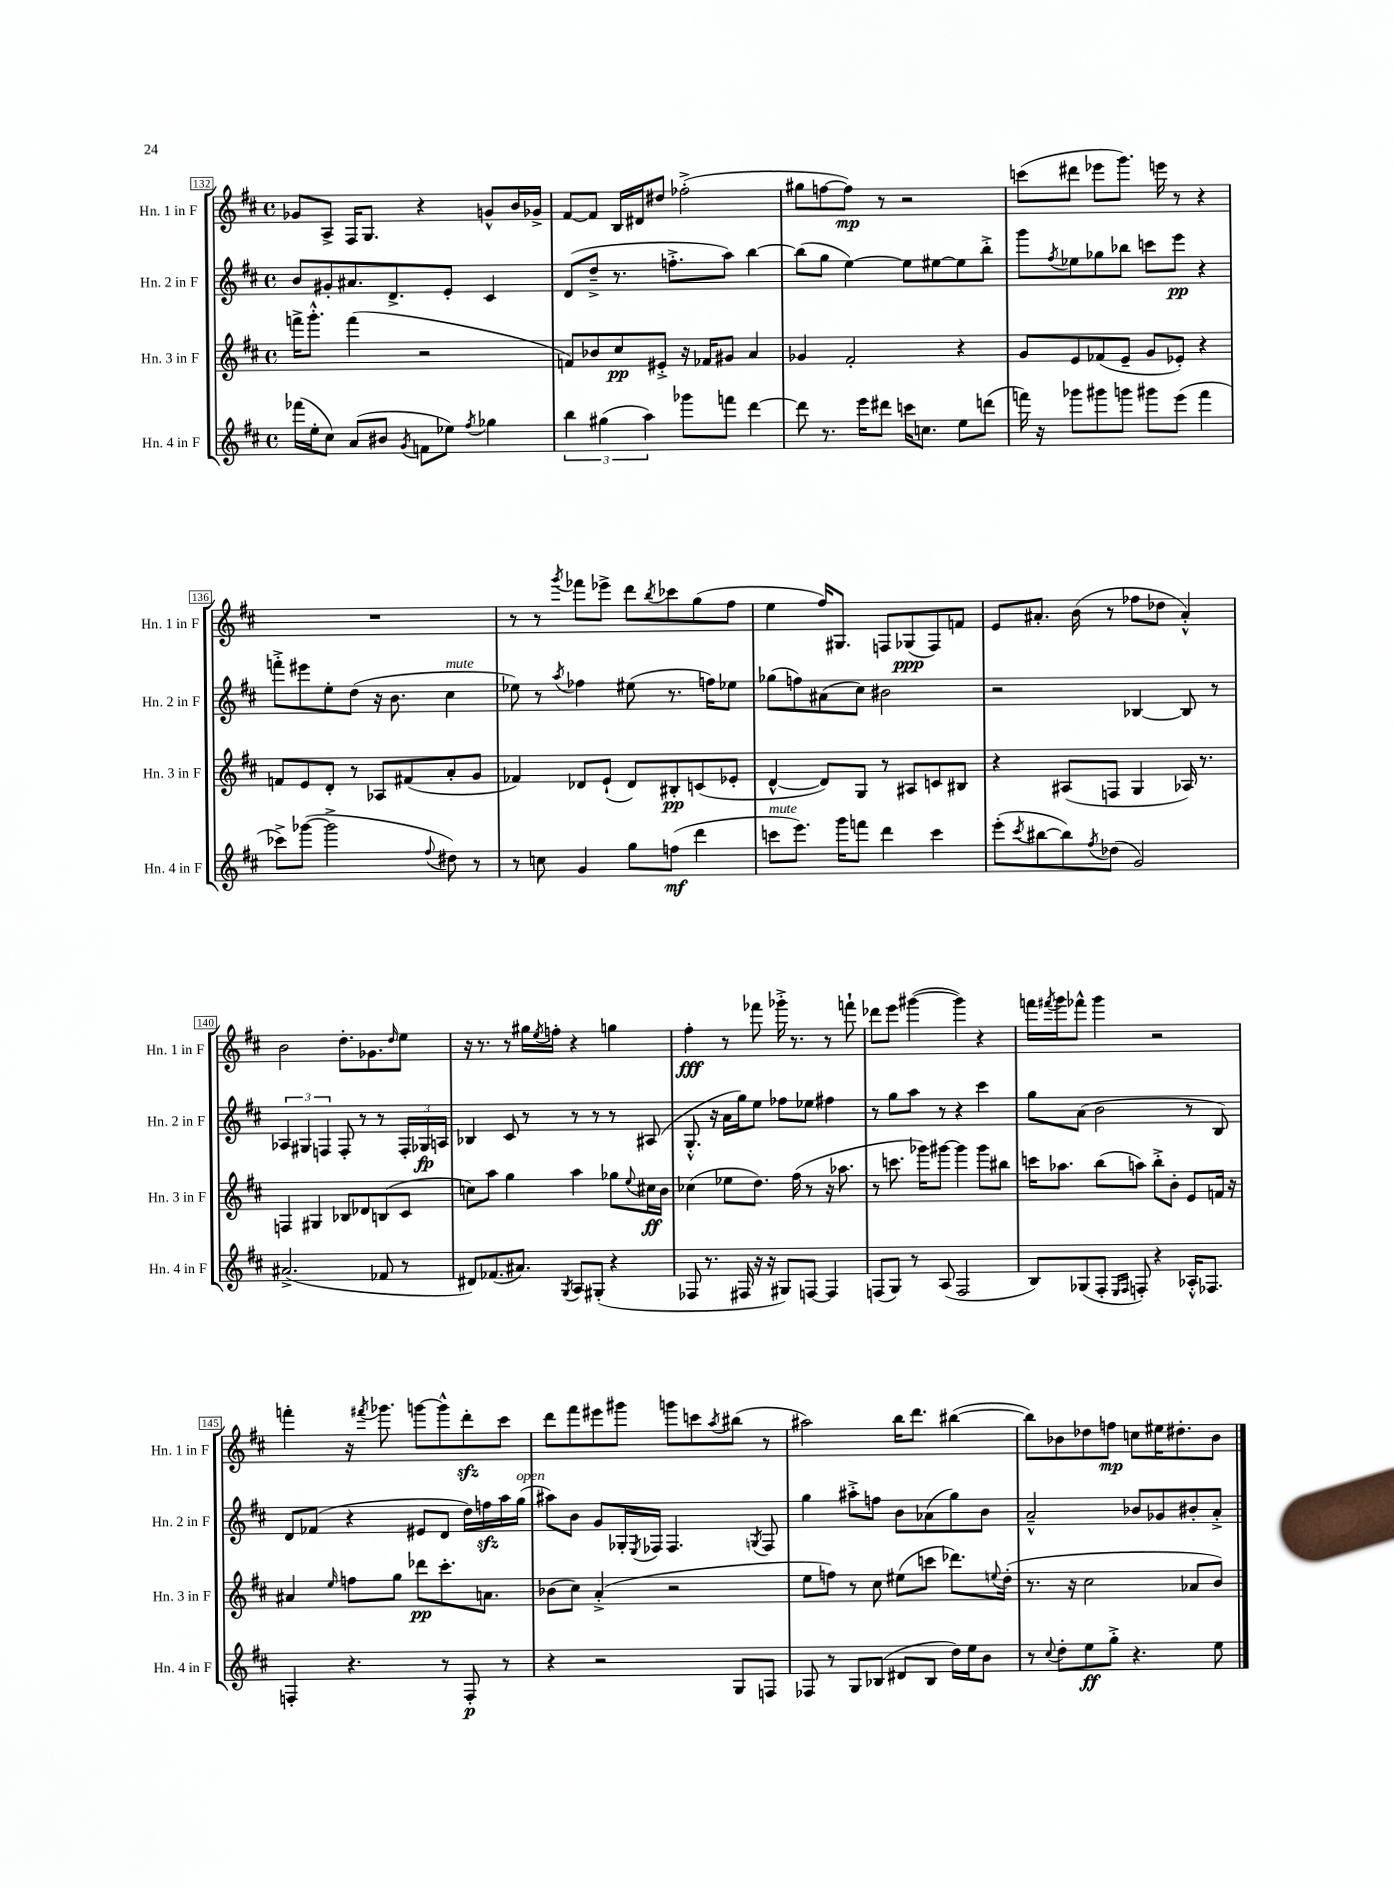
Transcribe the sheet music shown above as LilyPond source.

<<
\new StaffGroup <<
\new Staff = "s0" \with { instrumentName = "Hn. 1 in F" shortInstrumentName = "Hn. 1 in F" } {
    \clef treble \key d \major \defaultTimeSignature \time 4/4
    ges'8 a8-> fis16 g8. r4 g'8-^ b'16 ges'16-> |
    fis'8~ fis'8 b16 dis'16 dis''8 fes''2-.->( |
    gis''8 f''8~ f''8\mp) r8 r2 |
    c'''8( dis'''8 ees'''8 g'''8.) e'''16 r8 r4 |
    R1 |
    r8 r8 \acciaccatura { g'''8 } fes'''8 ees'''8-> d'''8 \acciaccatura { b''8 } ces'''8 g''8( fis''8 |
    e''4 fis''16) gis8. f8 ges8\ppp( f8) f'8 |
    e'8 ais'8.-. b'16( r8 fes''8 des''8 ais'4-.-^) |
    b'2 d''8.-. ges'8. \grace { d''16 } e''8 |
    r16 r8. r8 gis''16 \acciaccatura { e''8 } f''16-. r4 g''4 |
    fis''4-.\fff r8 fes'''8 ges'''16-.-> r8. r8 f'''8-! |
    des'''8 e'''8 gis'''4~( gis'''4) r4 |
    f'''16 \acciaccatura { fis'''8 } g'''16 fes'''8-^ g'''4 r2 |
    f'''4-. r16 \acciaccatura { fis'''8 } ges'''8. g'''8~ g'''8-^ d'''8-.\sfz cis'''8 |
    d'''8 fis'''8 eis'''8 gis'''8 g'''8 c'''8 \acciaccatura { a''8 } bis''8( r8 |
    ais''2) b''16 d'''8. bis''4~( |
    bis''8) bes'8 des''8 f''8\mp c''8 eis''16 dis''8.-. bes'8 \bar "|." |
}
\new Staff = "s1" \with { instrumentName = "Hn. 2 in F" shortInstrumentName = "Hn. 2 in F" } {
    \clef treble \key d \major \defaultTimeSignature \time 4/4
    b'8 gis'8-. ais'8. d'8.-> e'8-. cis'4 |
    d'8( d''8---> r8. f''8.-.-> a''8) b''4~ |
    b''8( g''8 e''4~) e''8 eis''8~ eis''8 b''8-.-> |
    g'''8 \acciaccatura { fis''8 } ees''8 ges''8 bes''8 c'''8 e'''8\pp r4 |
    f'''8-.-> eis'''8 e''8-. d''8( r16 b'8. cis''4^\markup { \italic "mute" } |
    ees''8) r8 \acciaccatura { a''8 } fes''4 eis''8( r8. f''16) ees''8 |
    ges''8( f''8) ais'8( cis''8) bis'2 |
    r2 bes4~ bes8 r8 |
    \tuplet 3/2 { aes4 gis4 f4 } f8-. r8 r8 \tuplet 3/2 { f16-. ges16\fp a16 } |
    bes4 cis'8 r8 r8 r8 r8 ais8( |
    g8.-.-^ r16 a'16 g''16) e''8 fes''8 ees''8 fis''4 |
    r8 g''8 a''8 r8 r4 cis'''4 |
    g''8 a'8( b'2 r8 b8) |
    d'8 fes'8( r4 eis'8 d'8 d''16) f''16\sfz a''16 g''16^\markup { \italic "open" }( |
    ais''8) b'8 g'8 ges16-. \acciaccatura { e8 } fes16 fes4. \acciaccatura { g8 } fes8 |
    g''4 ais''8-.-> f''8 b'8 aes'8( g''8) b'8 |
    a'2---^ bes'8 ges'8 bis'8-. a'8-.-> \bar "|." |
}
\new Staff = "s2" \with { instrumentName = "Hn. 3 in F" shortInstrumentName = "Hn. 3 in F" } {
    \clef treble \key d \major \defaultTimeSignature \time 4/4
    f'''16-> g'''8.-.-^ f'''4( r2 |
    f'8) bes'8 cis''8\pp eis'8-.-> r16 fes'16 gis'8 a'4 |
    ges'4 fis'2-. r4 |
    g'8 e'8 fes'8( e'8-- g'8 ees'8-.) r4 |
    f'8 e'8 d'8-. r8 aes8 fis'8( a'8-. g'8 |
    fes'4) des'8 e'8-!( des'8) bis8-.\pp c'8( ees'8-. |
    d'4~-^ d'8) g8 r8 ais8 c'8 bis8 |
    r4 ais8( f8 g4 aes16) r8. |
    f4 gis4 bes8 des'8 b8( cis'8 |
    c''8) a''8 g''4 a''4 ges''8 \appoggiatura { e''8 } cis''16\ff b'16 |
    ces''4( ees''8 d''8.) fis''16( r8 r16 aes''8. |
    r8 c'''8. ges'''16) gis'''8~ gis'''4 gis'''8 bis''8 |
    c'''16 aes''8. b''8( a''8) b''8-.-> b'8-. e'8 f'16 r16 |
    ais'4 \grace { e''16 } f''8 g''8 des'''8\pp cis'''8.-. a'8. |
    bes'8( cis''8) a'4-.->( r2 |
    e''8 f''8) r8 cis''8 eis''8( c'''8 des'''8.) \appoggiatura { e''8 } d''16-.( |
    r8. r16 cis''2 aes'8 b'8) \bar "|." |
}
\new Staff = "s3" \with { instrumentName = "Hn. 4 in F" shortInstrumentName = "Hn. 4 in F" } {
    \clef treble \key d \major \defaultTimeSignature \time 4/4
    fes'''16( e''16-. cis''8) a'8( bis'8 \acciaccatura { g'8 } f'8 ees''8) \acciaccatura { fis''8 } ges''4 |
    \tuplet 3/2 { b''4 gis''4( a''4) } ges'''8 f'''8 d'''4~ |
    d'''8 r8. e'''16 dis'''8 c'''16 c''8. e''8 d'''8( |
    f'''16) r16 ges'''8 gis'''8 g'''8 gis'''8 e'''8( f'''4 |
    ces'''8->) ges'''8~( ges'''2-> \appoggiatura { fis''8 } dis''8) r8 |
    r8 c''8 g'4 g''8 f''8\mf( d'''4 |
    c'''8^\markup { \italic "mute" } e'''8.) g'''16 f'''8 d'''4 c'''4 |
    e'''8-.( \acciaccatura { cis'''8 } bis''8~ bis''8) \acciaccatura { fis''8 } des''8( g'2) |
    ais'2.->( fes'8 r8 |
    dis'8) fes'8.( ais'8.) \acciaccatura { g8 } a8 gis8-.( r4 |
    fes8 r8. fis16 r16 r16 gis8) f8~ f4 |
    f8( g8) r8 a8( f2 |
    b8) ges8( fis8-. \grace { e16 fis16 } f8-.) r4 aes16-.-^ fes8. |
    f4-. r4. r8 f8-.\p r8 |
    r4 r2 g8 f8 |
    fes8 r8 g8 bes8( dis'8 bes8 d''16) e''16 b'8 |
    r8 \appoggiatura { cis''8 } d''8-. e''8\ff g''8-.-> r4. e''8 \bar "|." |
}
>>
>>
\layout { \context { \Score currentBarNumber = #132 \override BarNumber.stencil = #(make-stencil-boxer 0.1 0.3 ly:text-interface::print) } }
